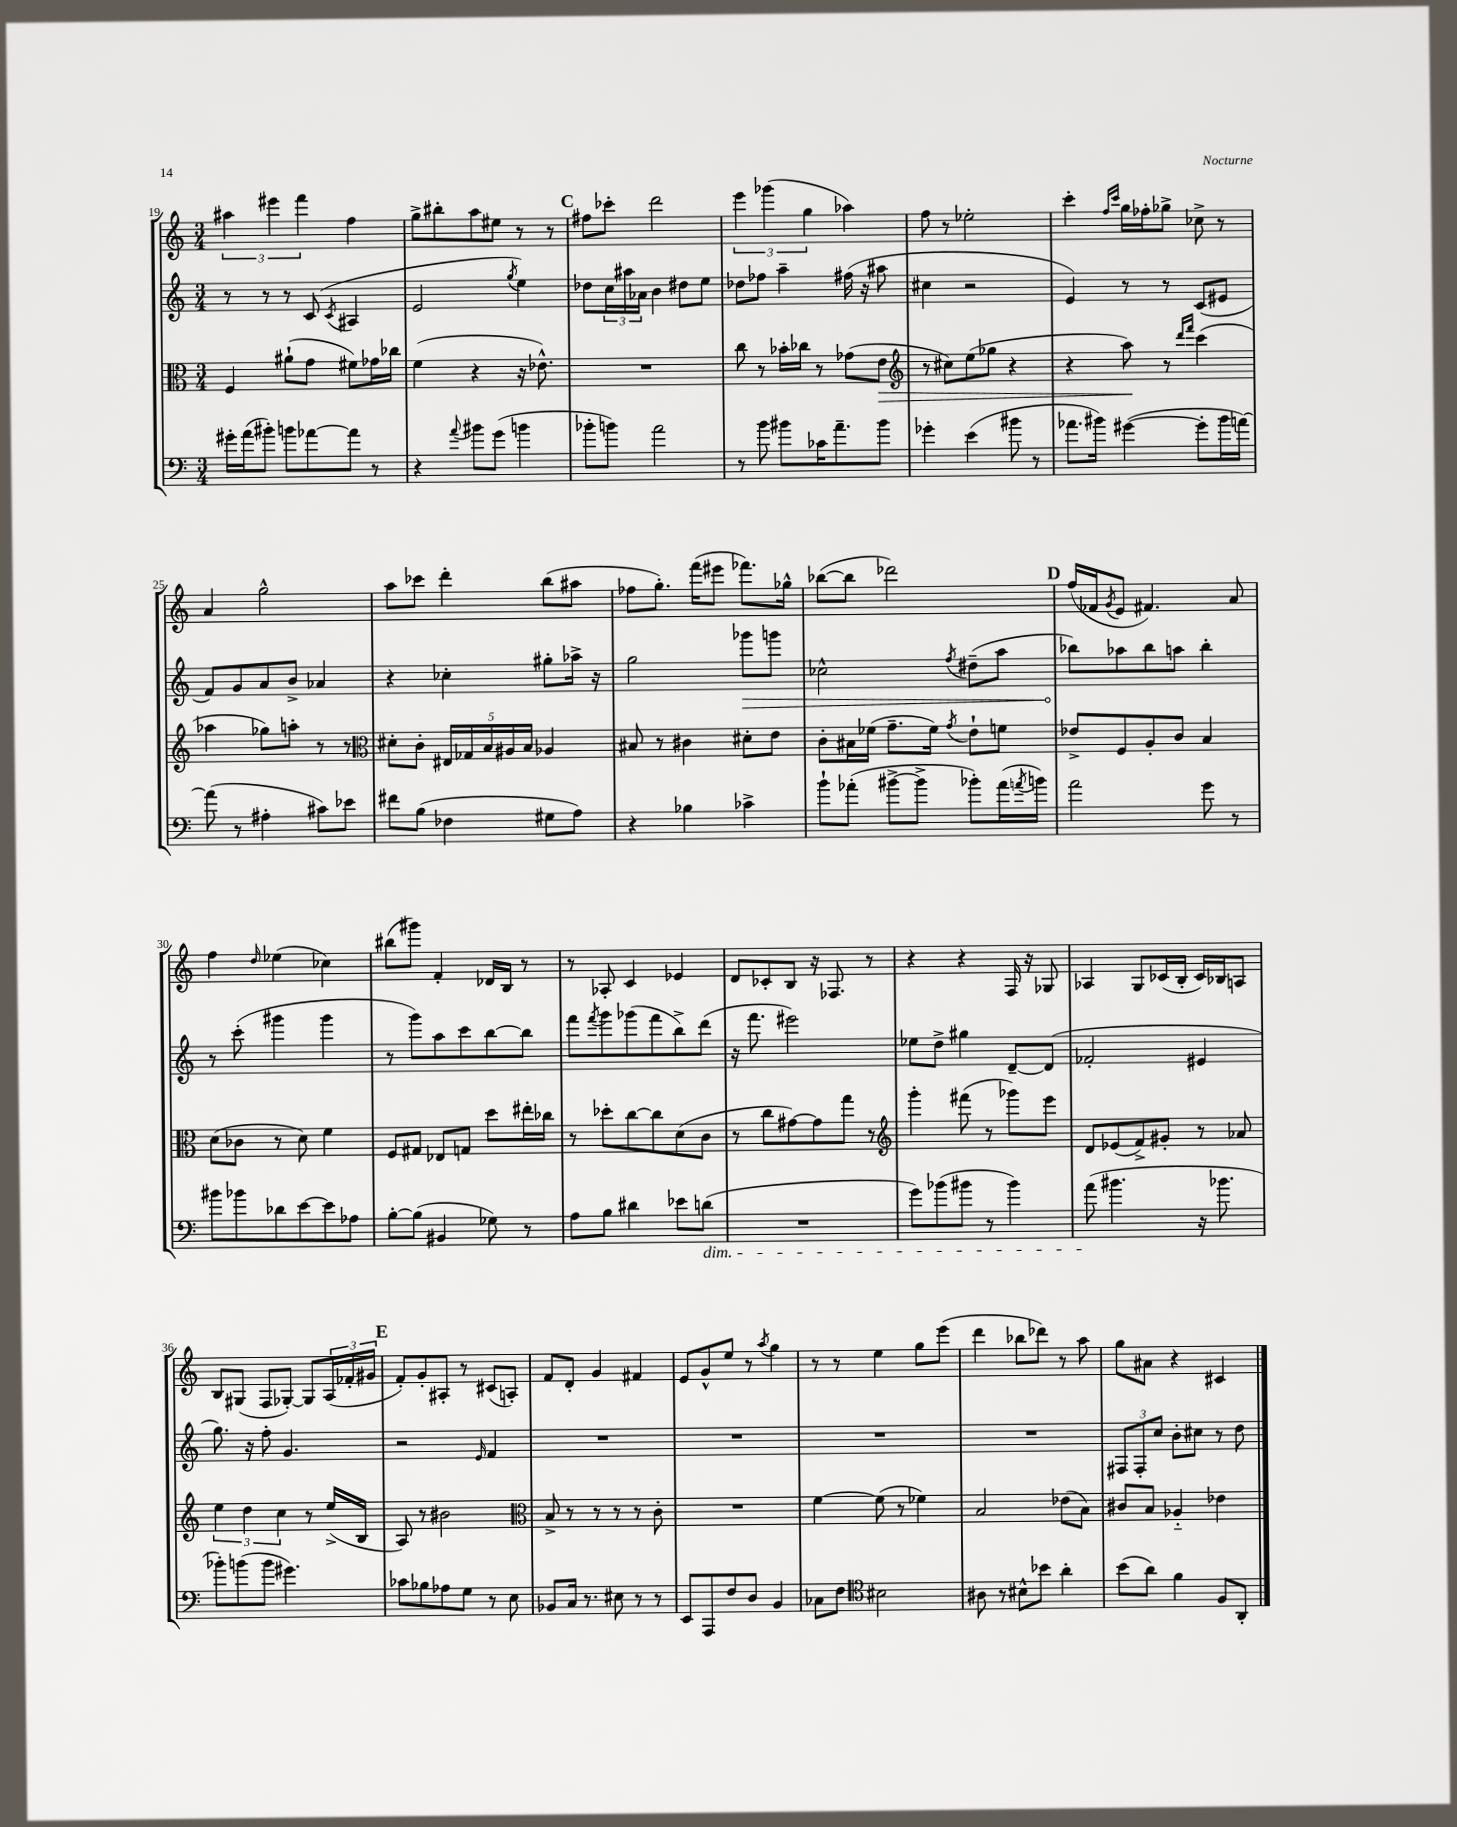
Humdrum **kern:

**kern	**kern	**dynam	**kern	**dynam	**kern
*part4	*part3	*part3	*part2	*part2	*part1
*staff4	*staff3	*staff3	*staff2	*staff2	*staff1
*clefF4	*clefC3	*	*clefG2	*	*clefG2
*k[]	*k[]	*	*k[]	*	*k[]
*M3/4	*M3/4	*	*M3/4	*	*M3/4
=19	=19	=19	=19	=19	=19
16g#X'\LL	4F/	.	8r	.	6aa#X\
(16a\J	.	.	.	.	.
8b#X'\J)	.	.	8r	.	.
.	.	.	.	.	6eee#X\
8bn\L	(8a#X`\L	.	8r	.	.
.	.	.	.	.	6fff\
[8a-X\	8g\J	.	(8c/	.	.
.	.	.	8qc/	.	.
8a-\J]	8f#X\L)	.	4A#X/	.	4ff\
8r	16g-X\L	.	.	.	.
.	16cc-X\JJ	.	.	.	.
=20	=20	=20	=20	=20	=20
4r	(4f\	.	2e/	.	8gg^\L
.	.	.	.	.	8bb#X'\
8qqa/	.	.	.	.	.
8b#X\L	4r	.	.	.	8aa\
(8g\J	.	.	.	.	8ee#X\J
.	.	.	8qgg/	.	.
4bn\	16r	.	4ee\)	.	8r
.	8.e-X^^\)	.	.	.	.
.	.	.	.	.	8r
!!LO:REH:place=s1:t=C
=21	=21	=21	=21	=21	=21
8b-X'\L	2.r	.	8dd-X\L	.	8ff#X\L
8bn\J)	.	.	24cc\L	.	8ccc-X'\J
.	.	.	24aa#X\	.	.
.	.	.	24a-X\JJ	.	.
2a\	.	.	4b\	.	2ddd\
.	.	.	8dd#X\L	.	.
.	.	.	8ee\J	.	.
=22	=22	=22	=22	=22	=22
8r	8cc\	.	8dd-X\L	.	6eee\
8b\	8r	.	8ff-X\J	.	.
.	.	.	.	.	(6ggg-X\
8b#X\L	16b-X'\LL	.	4aa~\	.	.
.	16cc-X\JJ	.	.	.	.
.	.	.	.	.	6gg\
16c-X\K	8r	.	.	.	.
8.a~\	.	.	.	.	.
.	(8g-X\L	.	(16ff#X\	.	4aa-X\)
.	.	.	16r	.	.
!	!	!LO:HP:b	!	!	!
8b#\J	8e\J	>	8aa#X\	.	.
=23	=23	=23	=23	=23	=23
*	*clefG2	*	*	*	*
4g-X'\	8r	.	4cc#X\	.	8ff\
.	8cc#X\L)	.	.	.	8r
(4e\	(8ee\	.	2r	.	2ee-X'\
.	8gg-X\J	.	.	.	.
8b#X\	4r	.	.	.	.
8r	.	.	.	.	.
=24	=24	=24	=24	=24	=24
8.a-X\L	4r	.	4e/)	.	4ccc'\
16b#X\Jk)	.	.	.	.	.
.	.	.	.	.	16qqff/LL
.	.	.	.	.	16qqccc/JJ
([4g#X\	8aa\)	.	8r	.	16gg\LL
.	.	.	.	.	16ff-X'\J
.	8r	]	8r	.	8gg-X^\J
.	16qqddd/LL	.	.	.	.
.	16qqfff/JJ	.	.	.	.
8g#'\L]	(4ccc\	.	(8c/L	.	8cc-X^\
16b#\L	.	.	8e#X/J	.	8r
[16an\JJ)	.	.	.	.	.
!!LO:LB:g=z
=25	=25	=25	=25	=25	=25
(8a\]	4aa-X\	.	8f/L)	.	4a/
8r	.	.	8g/	.	.
4A#X'\	8gg-X\L)	.	8a/	.	2gg^^\
.	8aan'\J	.	8b^/J	.	.
8c#X\L)	8r	.	4a-X/	.	.
8e-X\J	8r	.	.	.	.
=26	=26	=26	=26	=26	=26
*	*clefC3	*	*	*	*
8f#X\L	8d#X'\L	.	4r	.	8aa\L
(8B\J	8c'\J	.	.	.	8ccc-X\J
4F-X\	20E#X/LL	.	4cc-X'\	.	4ddd'\
.	20G-X/	.	.	.	.
.	20B/	.	.	.	.
.	20A#X/	.	.	.	.
.	20B/JJ	.	.	.	.
8G#X\L	4A-X/	.	8gg#X'\L	.	(8bb\L
8A\J)	.	.	16aa-X^\Jk	.	8aa#X\J
.	.	.	16r	.	.
=27	=27	=27	=27	=27	=27
4r	8B#X/	.	2gg\	.	8ff-X\L
.	8r	.	.	.	8.gg'\J)
4B-X\	4c#X\	.	.	.	.
.	.	.	.	.	(16fff\KL
.	.	.	.	.	8eee#X\J
!	!	!	!	!LO:HP:b	!
4c-X^\	8d#X'\L	.	8ggg-X\L	>	8.fff-X\L)
.	8e\J	.	8gggn\J	.	.
.	.	.	.	.	16gg-X^^\Jk
=28	=28	=28	=28	=28	=28
8b`\L	8c'\L	.	2cc-X^^\	.	([8bb-X\L
(8a-X'\J	16B#X\L	.	.	.	8bb-\J]
.	(16f-X\JJ	.	.	.	.
[8b#X^\L	8.g~\L	.	.	.	2ddd-X\)
8b#^\J]	.	.	.	.	.
.	16f-\Jk)	.	.	.	.
.	8qg/	.	8qff/	.	.
8b-X'\L)	8e`\L	.	(8dd#X~\L	.	.
(16a-\L	8fn\J	.	8aa\J	.	.
8qan/	.	.	.	.	.
16bn\JJ)	.	.	.	.	.
!!LO:REH:place=s1:t=D
=29	=29	=29	=29	=29	=29
2a\	8e-X^/L	.	8bb-X\L)	.	(16ff/LL
.	.	.	.	.	16f-X/J
.	.	.	.	.	8qg/
.	8F/	.	8aa-X\	]	8e/J
.	8A'/	.	8bb-\	.	4.f#X/)
.	8c/J	.	8aan\J	.	.
8g\	4B/	.	4bb-'\	.	.
8r	.	.	.	.	8a/
!!LO:LB:g=z
=30	=30	=30	=30	=30	=30
8b#X\L	(8d\L	.	8r	.	4ff\
8b-X\	8c-X\J	.	(8ccc'\	.	.
.	.	.	.	.	16qqdd/
8d-X\	8r	.	4ggg#X\	.	(4ee-X\
[8e\	8d\)	.	.	.	.
8e\]	4f\	.	4ggg#\	.	4cc-X\)
8A-X\J	.	.	.	.	.
=31	=31	=31	=31	=31	=31
[8B'\L	8F/L	.	8r	.	(8bb#X\L
(8B\J]	8G#X/J	.	8ggg\L)	.	8ggg#X\J)
4BB#X/	8E-X/L	.	8aa\	.	4f'/
.	8Gn/J	.	8ccc\	.	.
8G-X\)	8dd\L	.	[8bb\	.	16d-X/LL
.	.	.	.	.	16B/JJ
8r	16ee#X'\L	.	8bb\J]	.	8r
.	16cc-X\JJ	.	.	.	.
=32	=32	=32	=32	=32	=32
8A\L	8r	.	8fff\L	.	8r
.	.	.	8qfff/	.	.
8B\J	8dd-X'\L	.	8ggg\	.	8A-X'/
4d#X\	[8cc\	.	(8ggg-X\	.	4c/
.	8cc\]	.	8fff\	.	.
8e-X\L	(8d\	.	8bb^\)	.	4e-X/
!LO:TX:b:i:t=dim.	!	!	!	!	!
(8dn\J	8c\J	.	(8ddd\J	.	.
=33	=33	=33	=33	=33	=33
2.r	8r	.	16r	.	8d/L
.	.	.	8.fff\	.	.
.	8cc\L	.	.	.	8c-X'/
.	[8g#X\)	.	2eee#X\)	.	8B/J
.	8g#\]	.	.	.	16r
.	.	.	.	.	8.F-X/
.	8gg\J	.	.	.	.
.	8r	.	.	.	8r
=34	=34	=34	=34	=34	=34
*	*clefG2	*	*	*	*
8g\L)	4ggg'\	.	8ee-X\L	.	4r
(8b-X\	.	.	8dd^\J	.	.
8b#X\J	(8fff#X\	.	4gg#X\	.	4r
8r	8r	.	.	.	.
4b#\)	8ggg-X\L)	.	[8d~/L	.	16F/
.	.	.	.	.	16r
.	8eee\J	.	(8d/J]	.	8G-X/
=35	=35	=35	=35	=35	=35
(8a\	8d/L	.	2f-X'/	.	4A-X/
4.b#X\	(8e-X/	.	.	.	.
.	8f^/)	.	.	.	8G/L
.	8g#X'/J	.	.	.	(16c-X/L
.	.	.	.	.	16B'/JJ
16r	8r	.	4e#X/	.	16c-/LL)
8.b-X\	.	.	.	.	16B-X/J
.	8a-X/	.	.	.	8An/J
!!LO:LB:g=z
=36	=36	=36	=36	=36	=36
8b-X'\L)	6ee\	.	8.gg\)	.	8B/L
(8bn\	.	.	.	.	(8G#X/J
.	6dd\	.	.	.	.
.	.	.	16r	.	.
8b\J	.	.	8ff'\	.	8F/L
.	6cc\	.	.	.	.
4.g#X\)	.	.	4.g/	.	[8G-X'/J)
.	8r	.	.	.	8G-/L]
.	(16ee^/LL	.	.	.	(24A/L
.	.	.	.	.	24f-X'/
.	16B/JJ	.	.	.	.
.	.	.	.	.	24g#X/JJ
!!LO:REH:place=s1:t=E
=37	=37	=37	=37	=37	=37
8c-X\L	8A/)	.	2r	.	8f'/L)
8B-X\	8r	.	.	.	8g'/
8A-X\	2b#X\	.	.	.	8A#X'/J
8G\J	.	.	.	.	8r
.	.	.	16qqe/	.	.
8r	.	.	4f/	.	(8c#X/L
8E\	.	.	.	.	8An'/J)
=38	=38	=38	=38	=38	=38
*	*clefC3	*	*	*	*
8BB-X/L	8B^/	.	2.r	.	8f/L
16C/Jk	8r	.	.	.	8d'/J
8.r	.	.	.	.	.
.	8r	.	.	.	4g/
8E#X\	8r	.	.	.	.
8r	8r	.	.	.	4f#X/
8r	8c'\	.	.	.	.
=39	=39	=39	=39	=39	=39
8EE/L	2.r	.	2.r	.	8e/L
8AAA/	.	.	.	.	8g^^/
8F/	.	.	.	.	8ee/J
8D/J	.	.	.	.	8r
.	.	.	.	.	8qaa/
4BB/	.	.	.	.	4gg\
=40	=40	=40	=40	=40	=40
8C-X\L	[4f\	.	2.r	.	8r
8F\J	.	.	.	.	8r
*clefC4	*	*	*	*	*
2B#X\	(8f\]	.	.	.	4ee\
.	8r	.	.	.	.
.	4f-X\)	.	.	.	8gg\L
.	.	.	.	.	(8eee\J
=41	=41	=41	=41	=41	=41
8A#X\	2B/	.	2.r	.	4ddd\
8r	.	.	.	.	.
8B#X^^\L	.	.	.	.	8bb-X\L
8b-X\J	.	.	.	.	8ddd-X\J)
4a'\	(8e-X\L	.	.	.	8r
.	8B\J)	.	.	.	8aa\
=42	=42	=42	=42	=42	=42
(8b\L	8c#X/L	.	12F#X/L	.	8gg\L
.	.	.	12F#'/	.	.
8a\J)	8B/J	.	.	.	8a#X\J
.	.	.	12cc/J	.	.
4f\	4A-X/	.	8b'\L	.	4r
.	.	.	8cc#X\J	.	.
8F/L	4e-X\	.	8r	.	4c#X/
8AA'/J	.	.	8dd\	.	.
==	==	==	==	==	==
*-	*-	*-	*-	*-	*-
